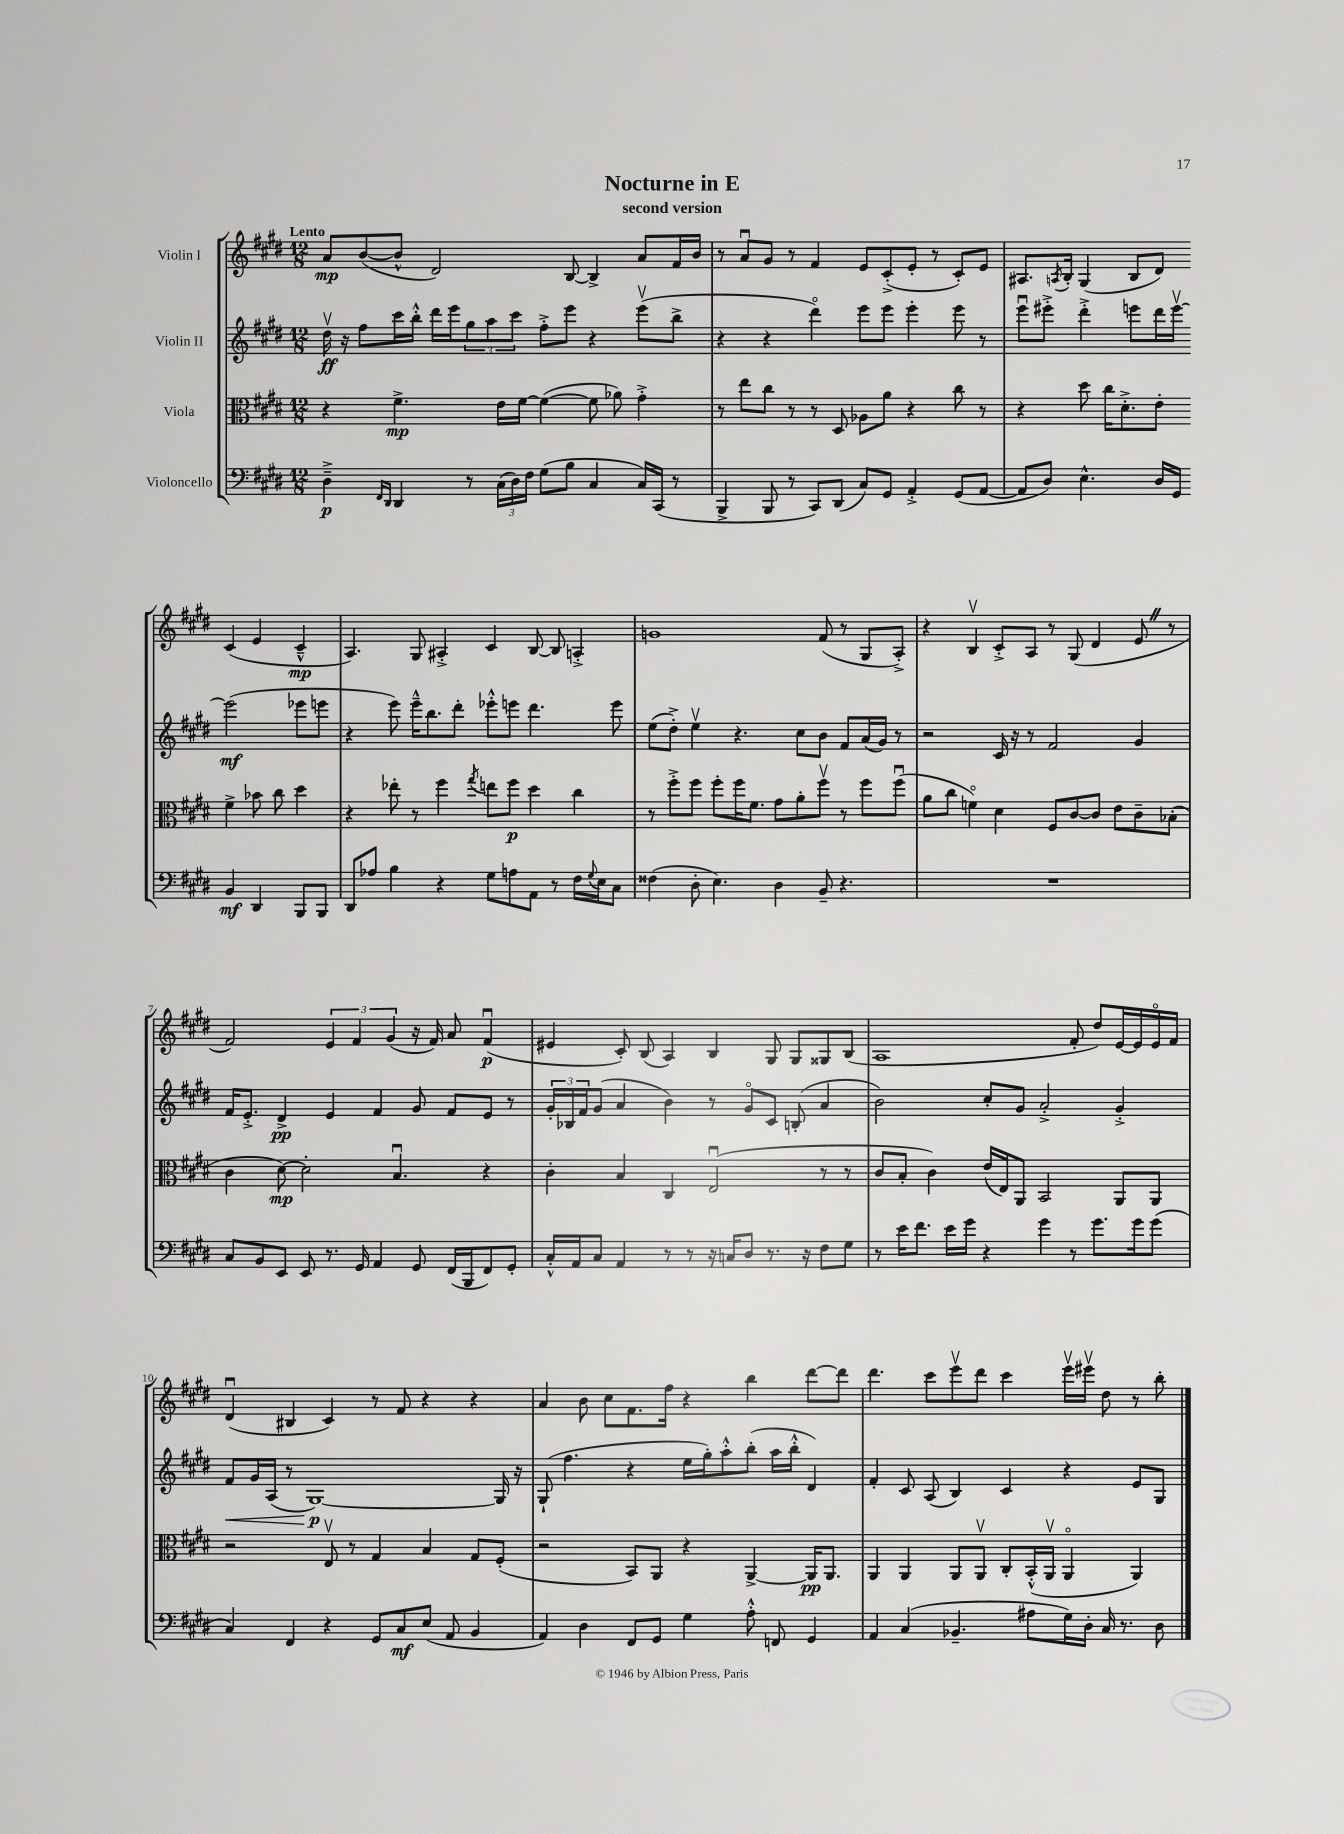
\header { title = "Nocturne in E" subtitle = "second version" }
<<
\new StaffGroup <<
\new Staff = "s0" \with { instrumentName = "Violin I" } {
    \clef treble \key e \major \numericTimeSignature \time 12/8 \tempo "Lento"
    a'8\mp b'8~( b'8-^ dis'2) b8~ b4-> a'8 fis'16 b'16 |
    r8 a'8\downbow gis'8 r8 fis'4 e'8 cis'8-.->( e'8-. r8 cis'8-.) e'8 |
    ais8. \acciaccatura { a8 } b16-. gis4( b8 dis'8) cis'4( e'4 cis'4---^\mp |
    a4.) gis8 ais4-.-> cis'4 b8~ b8 a4-.-> |
    g'1 fis'8( r8 gis8 a8-.->) |
    r4 b4\upbow cis'8-.-> a8 r8 gis8( dis'4 e'8 \once \override BreathingSign.text = \markup { \musicglyph "scripts.caesura.straight" } \breathe r8 |
    fis'2) \tuplet 3/2 { e'4 fis'4 gis'4( } r16 fis'16) a'8 fis'4\downbow\p( |
    eis'4 cis'8-.) b8( a4) b4 gis8 gis8 gisis8 b8( |
    a1 fis'8-. dis''8) e'16~ e'16 e'16\flageolet fis'16 |
    dis'4\downbow( bis4 cis'4) r8 fis'8 r4 r4 |
    a'4 b'8 cis''8 fis'8. fis''16 r4 b''4 dis'''8~ dis'''8 |
    dis'''4. cis'''8 e'''8\upbow dis'''8 cis'''4 e'''16\upbow eis'''16\upbow dis''8 r8 b''8-. \bar "|." |
}
\new Staff = "s1" \with { instrumentName = "Violin II" } {
    \clef treble \key e \major \numericTimeSignature \time 12/8
    dis''16\upbow\ff r16 fis''8 cis'''16 b''16-.-^ dis'''16 e'''16 \tuplet 3/2 { gis''8 a''8 cis'''8 } fis''8-.-> e'''8 r4 e'''8\upbow( b''8-> |
    r4 r4 dis'''4\flageolet) e'''8 e'''8 e'''4-. e'''8 r8 |
    e'''8\downbow eis'''8-.-> dis'''4-.-> e'''8 dis'''16 e'''16~\upbow e'''2\mf( ees'''8 e'''8 |
    r4 e'''8) e'''16---^ b''8. dis'''8-. ees'''8-.-^ e'''8 dis'''4. e'''8 |
    e''8( dis''8-.->) e''4\upbow r4. cis''8 b'8 fis'8 a'16( gis'16) r8 |
    r2 cis'16 r16 r8 fis'2 gis'4 |
    fis'16 e'8.-.-> dis'4->\pp e'4 fis'4 gis'8 fis'8 e'8 r8 |
    \tuplet 3/2 { gis'16-. bes16 fis'16 } gis'8( a'4 b'4) r8 gis'8\flageolet cis'8 b8-.( a'4 |
    b'2) cis''8-. gis'8 a'2-.-> gis'4-.-> |
    fis'8\< gis'16 a16( r8 gis1~\p\!) gis16 r16 |
    gis8-!( fis''4. r4 e''16 gis''16-.) a''8-.-^ b''8-.( a''16 b''16-.-^ dis'4) |
    fis'4-. cis'8 a8( b4) cis'4 r4 e'8 gis8 \bar "|." |
}
\new Staff = "s2" \with { instrumentName = "Viola" } {
    \clef alto \key e \major \numericTimeSignature \time 12/8
    r4 fis'4.->\mp e'16 fis'16~ fis'4~( fis'8 aes'8) gis'4-.-> |
    r8 e''8 cis''8 r8 r8 dis8 aes8 a'8 r4 cis''8 r8 |
    r4 dis''8 cis''16 dis'8.-.-> e'8-. fis'4-> bes'8 cis''8 dis''4 |
    r4 ees''8-. r8 fis''4 \acciaccatura { gis''8 } e''8 fis''8\p dis''4 cis''4 |
    r8 fis''8-.-> fis''8 fis''8-. fis''16 fis'8. gis'8 a'8-. fis''8\upbow r8 fis''8 fis''8\downbow( |
    a'8 cis''8 f'4\flageolet) dis'4 fis8 cis'8~ cis'8 e'8 cis'8-- bes8-.( |
    cis'4 dis'8~\mp) dis'2-. b4.\downbow r4 |
    cis'4-. b4 cis4 e2\downbow( r8 r8 |
    cis'8 b8-. cis'4) e'16( e16) a,8 b,2 a,8 a,8 |
    r2 e8\upbow r8 gis4 b4 gis8 fis8-.( |
    r2 b,8) a,8 r4 a,4~-> a,16\pp a,8. |
    a,4 a,4 a,8 a,8\upbow cis8-. b,16-.-^( a,16\upbow a,4\flageolet a,4) \bar "|." |
}
\new Staff = "s3" \with { instrumentName = "Violoncello" } {
    \clef bass \key e \major \numericTimeSignature \time 12/8
    dis4--->\p \grace { fis,16 dis,16 } dis,4 r8 \tuplet 3/2 { cis16( dis16) fis16 } gis8( b8 cis4 cis16) cis,16( r8 |
    b,,4-> b,,8 r8 cis,8) dis,8( cis8) gis,8 a,4-.-> gis,8( a,8~ |
    a,8 dis8) e4.-^ dis16 gis,16 b,4\mf dis,4 b,,8 b,,8 |
    dis,8 aes8 b4 r4 gis8 a8 a,8 r8 fis16 \appoggiatura { gis8 } e16 cis8 |
    fisis4( dis8-. e4.) dis4 b,8-- r4. |
    R1. |
    cis8 b,8 e,8 e,8 r8. gis,16 a,4 gis,8 fis,16( b,,16 fis,8) gis,8-. |
    cis16-.-^ a,16 cis8 a,4 r8 r8 r16 c16 dis8 r8. r16 fis8 gis8 |
    r8 e'16 fis'8. e'16 gis'16 r4 gis'4 r8 gis'8. gis'16 gis'8( |
    cis4) fis,4 r4 gis,8 cis8\mf e8( a,8 b,4 |
    a,4) dis4 fis,8 gis,8 gis4 a8-.-^ f,8 gis,4 |
    a,4 cis4( bes,4.-- ais8 gis16) dis16-. cis16 r8. dis8 \bar "|." |
}
>>
>>
